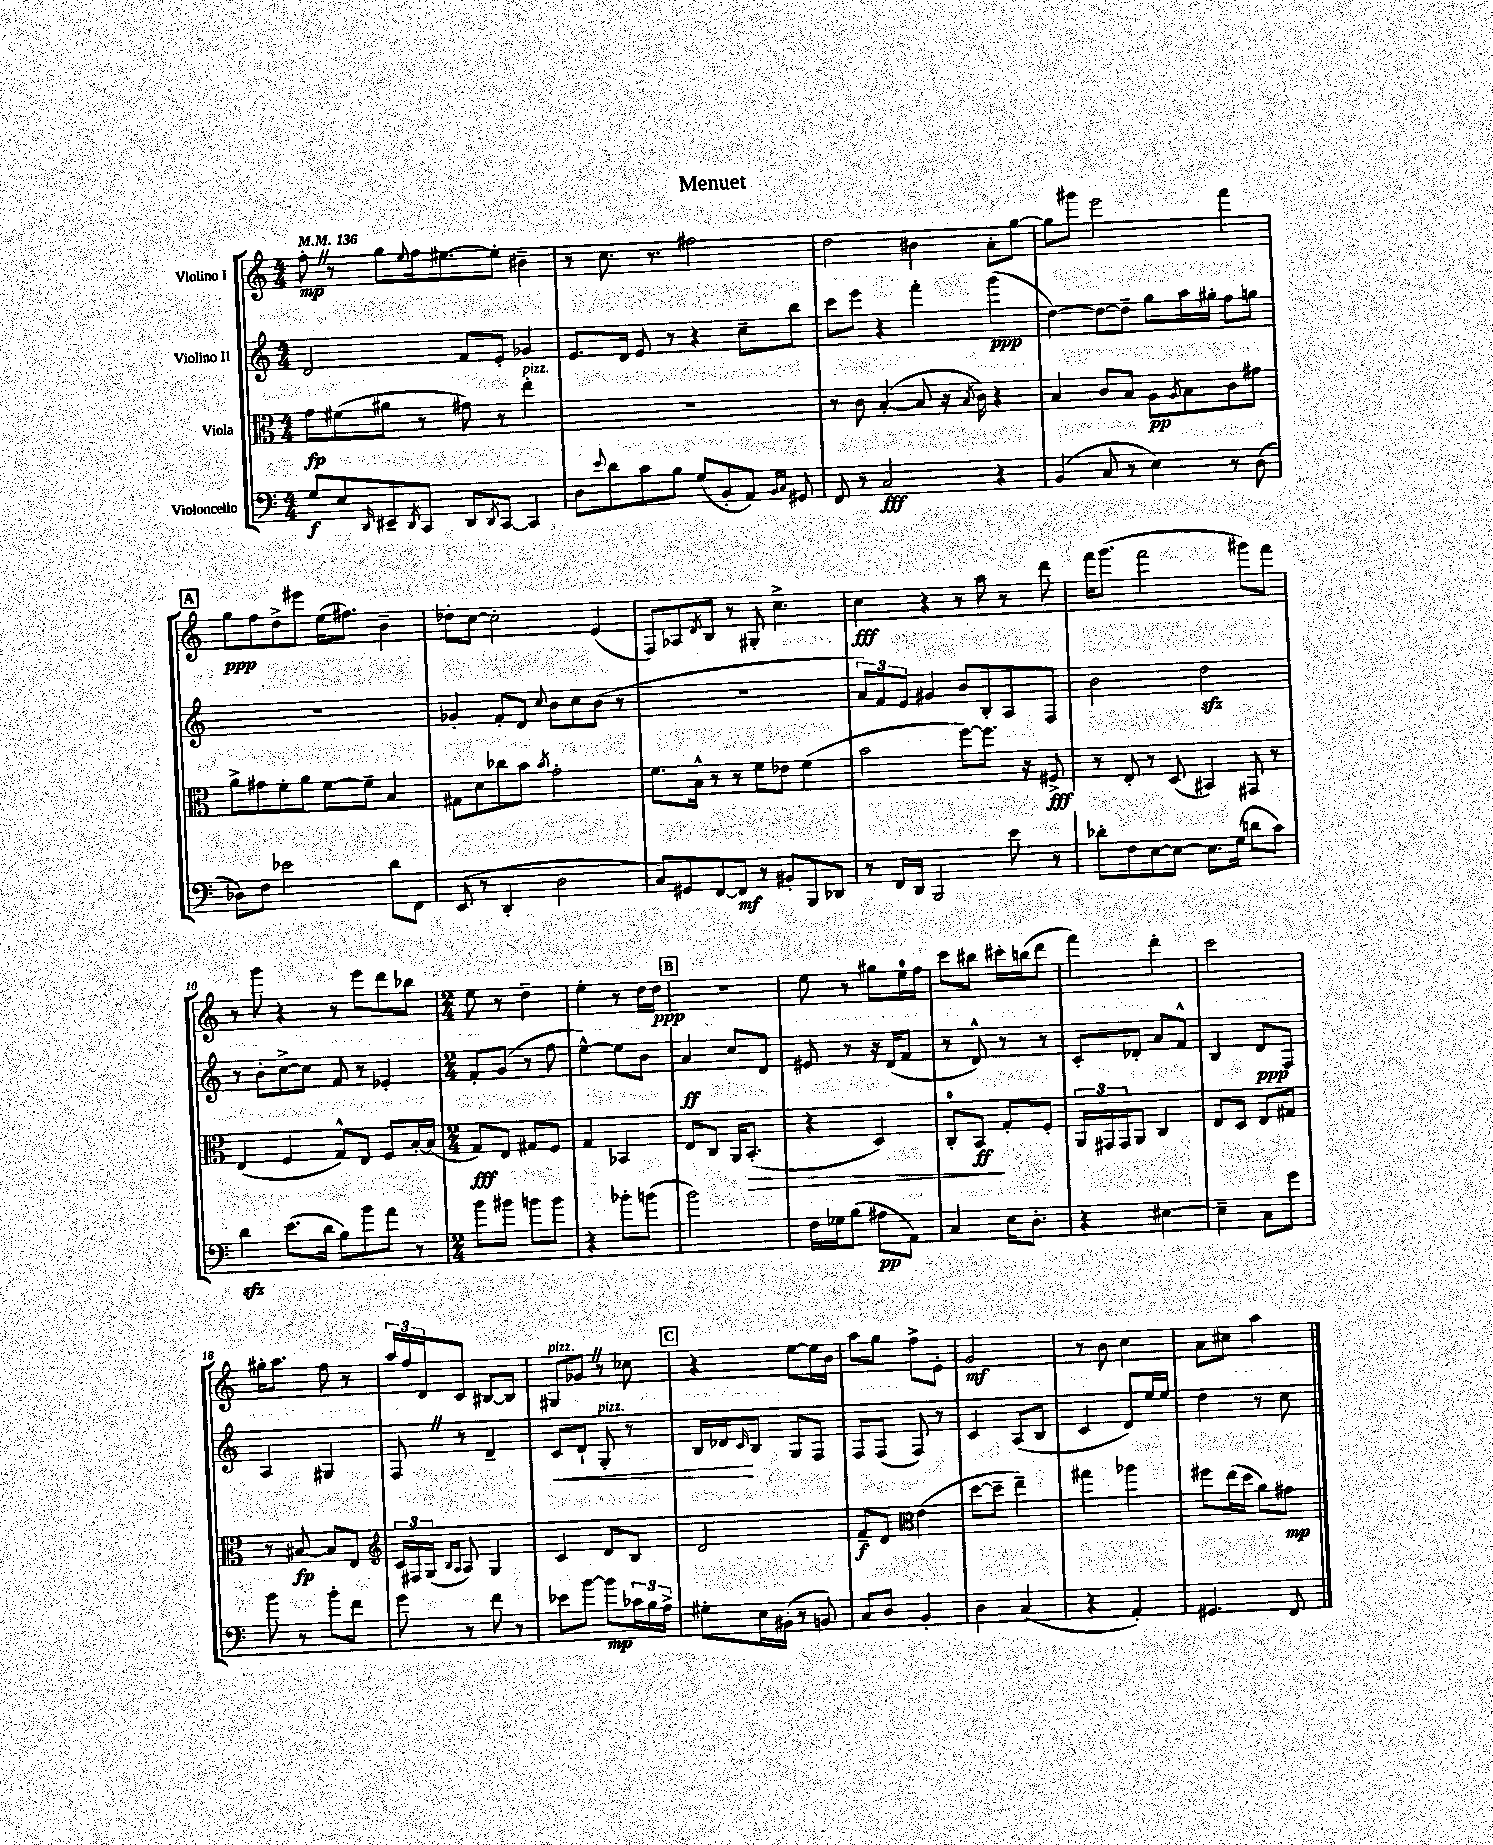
\header { title = "Menuet" }
<<
\new StaffGroup <<
\new Staff = "s0" \with { instrumentName = "Violino I" } {
    \clef treble \key c \major \numericTimeSignature \time 4/4 \tempo 4 = 136
    f''8-.\mp \once \override BreathingSign.text = \markup { \musicglyph "scripts.caesura.straight" } \breathe r8 g''8 \appoggiatura { e''8 } f''16 eis''8.~ eis''8-. bis'4-- |
    r8 c''8. r8. fis''2 |
    d''2 bis'4 a'8-. g''8~ |
    g''8 gis'''8 e'''2 f'''4 |
    \mark \markup { \box "A" } g''8\ppp f''8 d''8-> eis'''8 e''16( fis''8.) b'4-- |
    des''8-. c''8~ c''2-. e'4( |
    f8) aes8 \acciaccatura { d'8 } b8 r8 gis8-. c''4.-> |
    c''4\fff r4 r8 a''8 r8 d'''8 |
    f'''16 g'''8.( f'''2 gis'''8) f'''8 |
    r8 g'''8 r4 r8 e'''8 d'''8 bes''8 |
    \numericTimeSignature \time 2/4 e''8 r8 d''4-- |
    e''4-. r8 d''16 d''16\ppp |
    \mark \markup { \box "B" } r2 |
    e''8 r8 gis''8 e''16-0 f''16 |
    c'''8 bis''8 cis'''16-. b''16( d'''8 |
    f'''4) d'''4-. |
    c'''2 |
    gis''16-. a''8. f''8 r8 |
    \tuplet 3/2 { a''16 f''16 d'16 } c'8 bis8~ bis8 |
    gis8^\markup { \italic "pizz." } ges'8 \once \override BreathingSign.text = \markup { \musicglyph "scripts.caesura.straight" } \breathe r8 ces''8 |
    \mark \markup { \box "C" } r4 e''8~ e''16 b'16 |
    a''8 g''8 f''8-> e'8-. |
    g'2\mf |
    r8 b'8 c''4 |
    a'8 cis''8 a''4 \bar "|." |
}
\new Staff = "s1" \with { instrumentName = "Violino II" } {
    \clef treble \key c \major \numericTimeSignature \time 4/4
    d'2 f'8 e'8-. ges'4 |
    e'8. d'16 e'8 r8 r4 c''8-- b''8 |
    c'''8 e'''8 r4 f'''4-. g'''4\ppp( |
    d''4~) d''8~ d''8-- g''8 a''16 gis''16-. f''8 g''8 |
    \mark \markup { \box "A" } R1 |
    ges'4-. f'8-. d'8 \appoggiatura { c''8 } b'8 c''8 b'8( r8 |
    R1 |
    \tuplet 3/2 { a'8) f'8 e'8 } gis'4 b'8 b8-. a8 f8 |
    b'2 d''2\sfz |
    r8 b'8-. c''8~-> c''8 f'8 r8 ees'4-. |
    \numericTimeSignature \time 2/4 f'8-. g'8( r8 f''8 |
    e''4~-^) e''8 b'8 |
    \mark \markup { \box "B" } a'4\ff c''8 d'8 |
    eis'8 r8 r16 d'16( f'8 |
    r8 d'8-^) r8 r8 |
    c'8-. des'8-. a'8 f'8-^ |
    b4 d'8\ppp f8 |
    a4 gis4 |
    f8 \once \override BreathingSign.text = \markup { \musicglyph "scripts.caesura.straight" } \breathe r8 d'4-- |
    c'8\< d'8-! g8-.^\markup { \italic "pizz." } r8 |
    \mark \markup { \box "C" } b16 des'16\! \grace { c'16 } b8 g8 f8 |
    f8 f8( f8) r8 |
    c'4 a8( b8 |
    c'4 d'8) e''16 e''16 |
    d''4 r8 c''8 \bar "|." |
}
\new Staff = "s2" \with { instrumentName = "Viola" } {
    \clef alto \key c \major \numericTimeSignature \time 4/4
    g'8\fp fis'8( ais'8 r8 gis'8) r8 e''4-.^\markup { \italic "pizz." } |
    R1 |
    r8 c'8 b4~-.( b8 r16 \acciaccatura { b8 } c'16) r4 |
    b4 c'8 b8 a8\pp \acciaccatura { a8 } b8 c'8 gis'8 |
    \mark \markup { \box "A" } a'8-> gis'8 f'8-. a'8 f'8~ f'8-- b4 |
    gis8 d'8 ces''8 b'8 \acciaccatura { b'8 } g'2-. |
    f'8. b16-^ r8 r8 f'8 ees'8 f'4( |
    b'2 f''8~) f''8. r16 fis8->\fff |
    r8 e8-. r8 d8( bis,4) gis,8 r8 |
    e4( f4 g8-^) e8 f8 b16~-. b16( |
    \numericTimeSignature \time 2/4 g8\fff) e8 gis8 f8 |
    g4 bes,4 |
    \mark \markup { \box "B" } e8 c8 a,16 b,8.-.\>( |
    r4 d4) |
    c8-0-. b,8\ff\! g8-. f8-. |
    \tuplet 3/2 { a,16 gis,16 gis,16 } a,8 c4 |
    e8 d8 e8 gis8 |
    r8 bis8~\fp bis8 e8 |
    \clef treble \tuplet 3/2 { c'16 fis16 g16( } \grace { b16 a16 } a8) g4 |
    c'4 d'8 b8 |
    \mark \markup { \box "C" } d'2 |
    f'8--\f d'8 \clef alto e'4( |
    d''8~ d''8-- e''4--) |
    gis''4 aes''4 |
    fis''8 e''16( d''16 a'8) gis'8\mp \bar "|." |
}
\new Staff = "s3" \with { instrumentName = "Violoncello" } {
    \clef bass \key c \major \numericTimeSignature \time 4/4
    g8\f e8 \grace { d,16 } eis,8-- \acciaccatura { d,8 } c,8 d,8 \acciaccatura { d,8 } c,8~ c,4 |
    d8 \appoggiatura { e'8 } d'8 c'8 b8 g8( b,8-. a,8) \grace { b,16 c16 } gis,8 |
    f,8 r8 c2\fff r4 |
    b,4( c8 r8 e4) r8 d8( |
    \mark \markup { \box "A" } des8) f8 ees'2 d'8 f,8 |
    e,8( r8 d,4-. d2 |
    c8) gis,8 f,8~ f,8\mf r8 bis,8-. b,,8 des,8 |
    r8 f,16 d,16 b,,2 e'8 r8 |
    des'8-. f8 e8~ e8~ e8. g16( d'8 c'8) |
    d'4\sfz e'8.( d'16 b8) b'8 a'8 r8 |
    \numericTimeSignature \time 2/4 b'8 bis'8 b'8 b'8 |
    r4 bes'8-. b'8( |
    \mark \markup { \box "B" } b'2) |
    f16 ges16 b8( ais8\pp a,8) |
    c4 e16 d8.-. |
    r4 eis4~ |
    eis4-- c8 g'8 |
    b'8 r8 b'8-. f'8 |
    g'8 r8 f'8 r8 |
    ees'8 b'8~ b'8\mp \tuplet 3/2 { ces'16 b16 a16-> } |
    \mark \markup { \box "C" } gis8-. e16 bis,16-.( r8 b,8) |
    c8 d8 b,4-. |
    d4 c4( |
    r4 a,4-.) |
    gis,4. f,8 \bar "|." |
}
>>
>>
